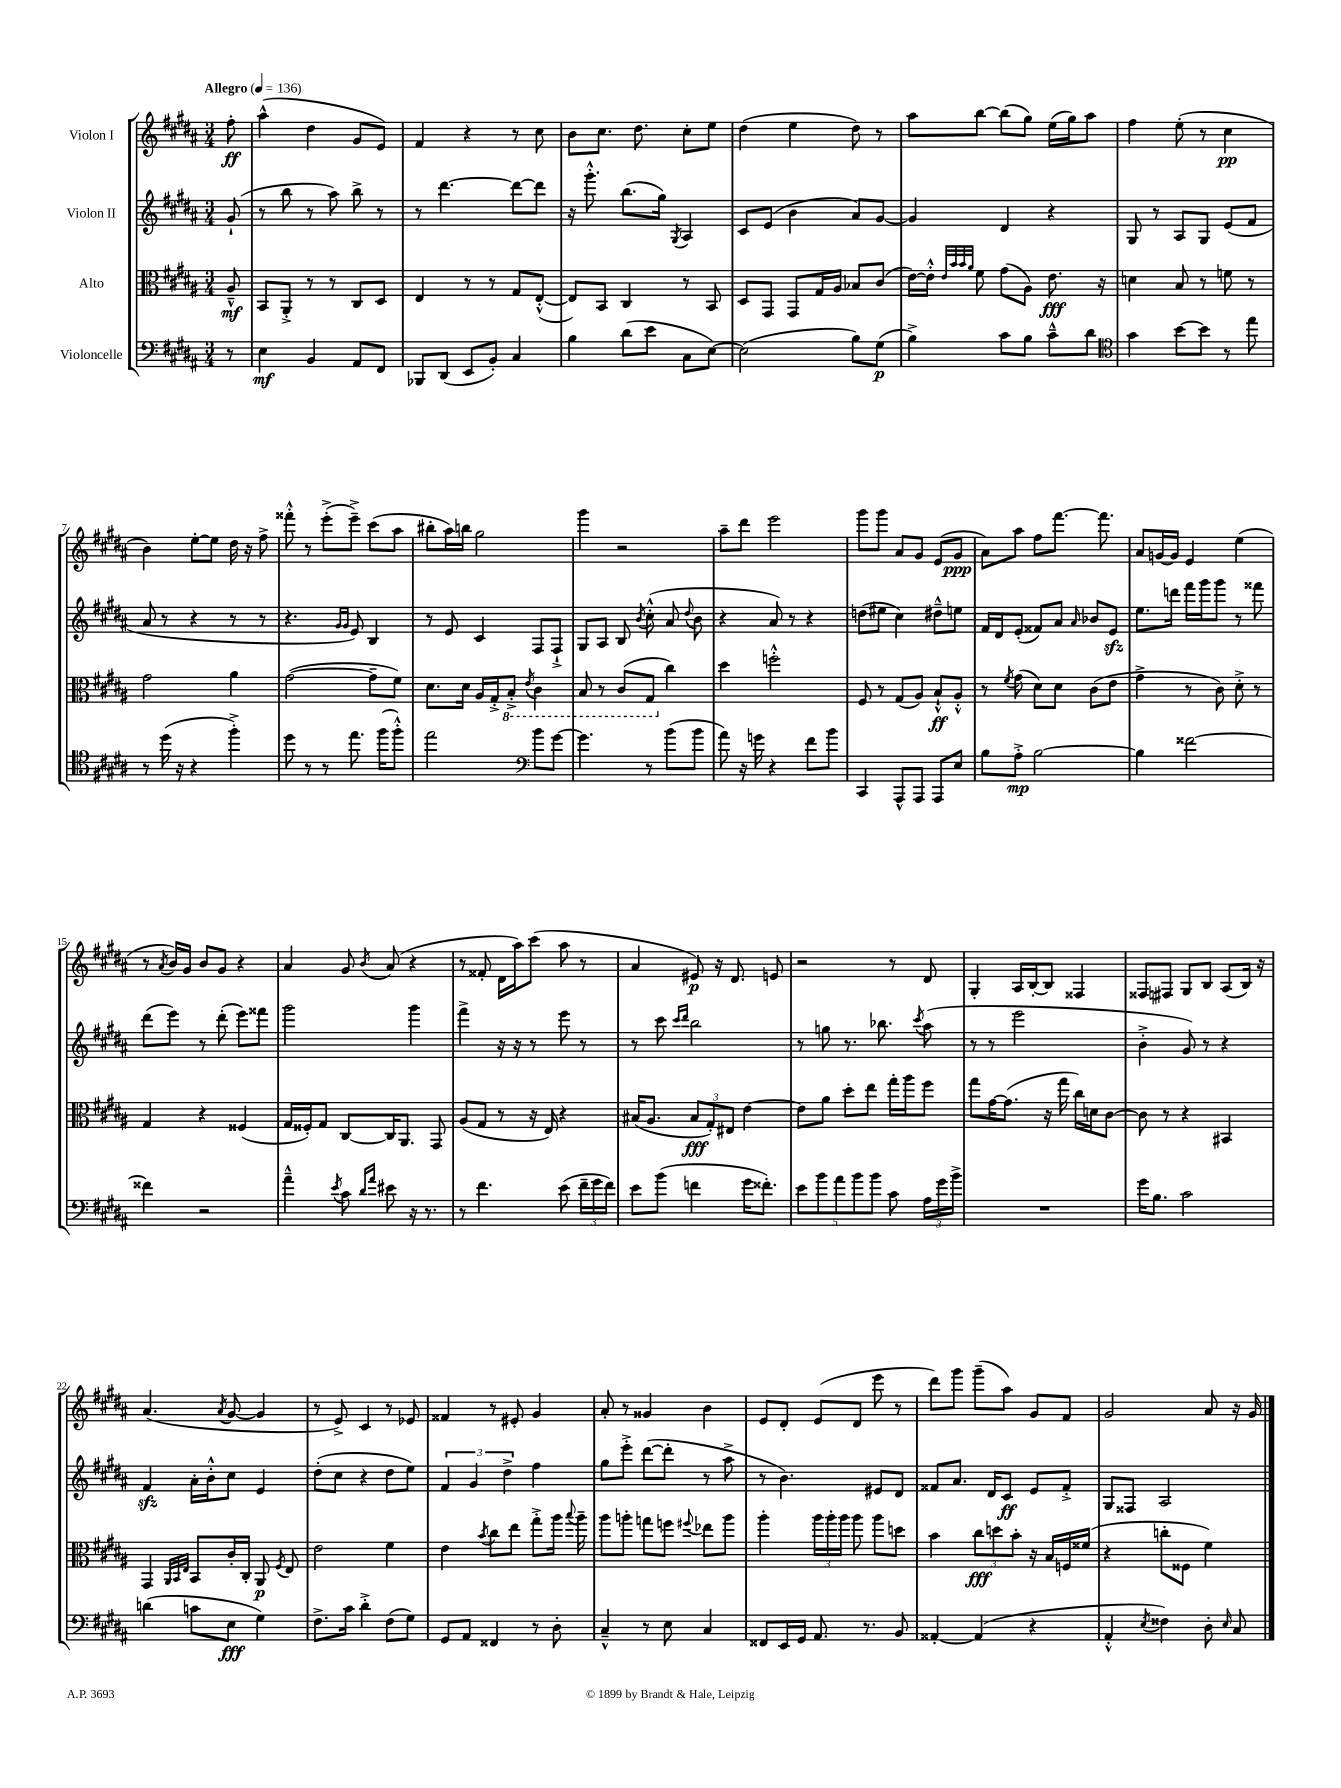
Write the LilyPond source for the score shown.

<<
\new StaffGroup <<
\new Staff = "s0" \with { instrumentName = "Violon I" } {
    \clef treble \key b \major \numericTimeSignature \time 3/4 \partial 8 \tempo "Allegro" 4 = 136
    \autoBeamOff fis''8-.\ff |
    ais''4-^( dis''4 gis'8[ e'8]) |
    fis'4 r4 r8 cis''8 |
    b'8[ cis''8.] dis''8. cis''8[-. e''8] |
    dis''4( e''4 dis''8) r8 |
    ais''8[ b''8]~ b''8[( gis''8]) e''16[( gis''16) ais''8] |
    fis''4 e''8-.( r8 cis''4\pp |
    b'4) e''8[~-. e''8] dis''16 r16 fis''8-> |
    fisis'''8-.-^ r8 e'''8[-.->( e'''8]--->) cis'''8[( ais''8] |
    bis''8[-. ais''16) b''16] gis''2 |
    gis'''4 r2 |
    ais''8[-- dis'''8] e'''2 |
    gis'''8[ gis'''8] ais'8[ gis'8] e'8[( gis'8]\ppp |
    ais'8[) ais''8] fis''8[ fis'''8.]~ fis'''8. |
    ais'8[ g'16~ g'16] e'4 e''4( |
    r8 \acciaccatura { ais'8 } b'16[) gis'16] b'8[ gis'8] r4 |
    ais'4 gis'8 \acciaccatura { b'8 } ais'8( r4 |
    r8 fisis'8-. dis'16[ ais''16) cis'''8]( ais''8 r8 |
    ais'4 eis'8\p) r16 dis'8. e'8 |
    r2 r8 dis'8 |
    gis4-. ais16[ b16~-. b8] fisis4 |
    fisis8[ fis8] gis8[ b8] ais8[( b16]) r16 |
    ais'4.( \acciaccatura { ais'8 } gis'8~ gis'4 |
    r8 e'8->) cis'4 r8 ees'8 |
    fisis'4 r8 eis'8-. gis'4 |
    ais'8-. r8 gisis'4 b'4 |
    e'8[ dis'8]-. e'8[( dis'8] e'''8 r8 |
    dis'''8[) gis'''8] gis'''8[--( ais''8]) gis'8[ fis'8] |
    gis'2 ais'8 r16 gis'16 \bar "|." |
}
\new Staff = "s1" \with { instrumentName = "Violon II" } {
    \clef treble \key b \major \numericTimeSignature \time 3/4 \partial 8
    \autoBeamOff gis'8-!( |
    r8 b''8 r8 ais''8) b''8-> r8 |
    r8 dis'''4.~ dis'''8[~ dis'''8] |
    r16 gis'''8.-.-^ b''8.[( gis''16]) \acciaccatura { gis8 } ais4 |
    cis'8[ e'8]( b'4 ais'8[) gis'8]~ |
    gis'4 dis'4 r4 |
    gis8 r8 ais8[ gis8] e'8[( fis'8] |
    ais'8 r8 r4 r8 r8 |
    r4. \grace { gis'16[ gis'16] } e'8) b4 |
    r8 e'8 cis'4 fis8[ fis8]-!-> |
    gis8[ ais8] b8 \acciaccatura { b'8 } cis''8-.-^( ais'8 \appoggiatura { dis''8 } b'8 |
    r4 ais'8) r8 r4 |
    d''8[( eis''8] cis''4) dis''8[---^ e''8] |
    fis'16[ dis'16 e'8]-.( fisis'8[) ais'8] \grace { ais'16 } bes'8[ e'8]\sfz |
    e''8.[ d'''16] fis'''16[ gis'''16 gis'''8] r8 fisis'''8 |
    dis'''8[( e'''8]) r8 dis'''8-.( e'''8[) fisis'''8] |
    gis'''2 gis'''4 |
    fis'''4-> r16 r16 r8 e'''8 r8 |
    r8 cis'''8 \grace { cis'''16[ dis'''16] } b''2 |
    r8 g''8 r8. bes''8. \acciaccatura { cis'''8 } ais''8( |
    r8 r8 e'''2 |
    b'4-.-> gis'8) r8 r4 |
    fis'4\sfz ais'16[-. b'16-.-^ cis''8] e'4 |
    dis''8[-.( cis''8] r4 dis''8[ e''8]) |
    \tuplet 3/2 { fis'4 gis'4 dis''4-> } fis''4 |
    gis''8[ e'''8]-.-> dis'''8[~( dis'''8]-. r8 ais''8-> |
    r8 b'4.) eis'8[ dis'8] |
    fisis'8[ ais'8.] dis'16[ cis'8]\ff e'8[ fisis'8]-.-> |
    gis8[ fisis8] ais2 \bar "|." |
}
\new Staff = "s2" \with { instrumentName = "Alto" } {
    \clef alto \key b \major \numericTimeSignature \time 3/4 \partial 8
    \autoBeamOff ais8---^\mf |
    b,8[ ais,8]-.-> r8 r8 cis8[ dis8] |
    e4 r8 r8 gis8[ e8]~-.-^( |
    e8[) b,8] cis4 r8 b,8 |
    dis8[ gis,8] gis,8[ gis16 ais16] bes8[ cis'8]( |
    e'16[~) e'16]-.-^ \grace { e'32[ b'32 b'32 ais'32] } fis'8 gis'8[( ais8]) e'8.\fff r16 |
    d'4 b8 r8 f'8 r8 |
    gis'2 ais'4 |
    gis'2~( gis'8[-- fis'8]) |
    dis'8.[ dis'16] ais16[ gis16-.-> \ottava #-1 b,8]-.-> \acciaccatura { e8 } cis4 |
    b,8 r8 cis8[( gis,8] \ottava #0 cis''4) |
    dis''4 f''2-.-^ |
    fis8 r8 gis8[( ais8]) b8[-!-^\ff ais8]-.-^ |
    r8 \acciaccatura { fis'8 } gis'8( dis'8[) dis'8] cis'8[( e'8] |
    gis'4-> r8 cis'8) dis'8-.-> r8 |
    gis4 r4 fisis4( |
    gis16[ fisis16-.) gis8] cis8[~ cis16 ais,8.] gis,8 |
    ais8[( gis8] r8 r16 e16) r4 |
    bis16[( ais8.] \tuplet 3/2 { bis8[\fff gis8-.) eis8] } e'4~ |
    e'8[ ais'8] dis''8[-. e''8] gis''16[-. ais''16 fis''8] |
    gis''8[ gis'16~ gis'8.]( r16 gis''16 cis''16[) d'16 cis'8]~ |
    cis'8 r8 r4 bis,4 |
    gis,4 \grace { ais,32[ b,32 e32] } b,8[ cis'16-. cis16]-. ais,8\p \acciaccatura { fis8 } e8 |
    e'2 fis'4 |
    e'4 \acciaccatura { b'8 } cis''8[ e''8] gis''8[-.-> ais''16] \appoggiatura { b''8 } ais''16-- |
    ais''8[ a''8]-. g''8[ f''8] \appoggiatura { fis''8 } ees''8[ a''8] |
    ais''4-. \tuplet 3/2 { ais''16[ ais''16-. ais''16] } ais''8 ais''8[ d''8] |
    b'4 \tuplet 3/2 { cis''8[\fff d''8 b'8]-. } r16 b16[ f16 fisis'16]( |
    r4 c''8[-. fisis8] fis'4) \bar "|." |
}
\new Staff = "s3" \with { instrumentName = "Violoncelle" } {
    \clef bass \key b \major \numericTimeSignature \time 3/4 \partial 8
    \autoBeamOff r8 |
    e4\mf b,4 ais,8[ fis,8] |
    bes,,8[ dis,8]( e,8[ b,8]-.) cis4 |
    b4 dis'8[( e'8] cis8[ e8]~) |
    e2( b8[) gis8]\p( |
    b4->) cis'8[ b8] cis'8[---^ dis'8] |
    \clef tenor gis'4 b'8[~ b'8] r8 e''8 |
    r8 dis''16( r16 r4 fis''4-.->) |
    dis''8 r8 r8 e''8. fis''16[( fis''8]-.-^) |
    e''2 \clef bass b'8[ gis'8]~ |
    gis'4. r8 b'8[( b'8] |
    ais'8) r16 g'16 r4 fis'8[ b'8] |
    cis,4 ais,,8[-^ ais,,8] ais,,8[ e8] |
    b8[ ais8]-.->\mp b2~ |
    b4 fisis'2~ |
    fisis'4 r2 |
    ais'4---^ \acciaccatura { e'8 } cis'8 \grace { dis'16[ ais'16] } eis'8 r16 r8. |
    r8 fis'4. e'8( \tuplet 3/2 { fis'16[-- gis'16 fis'16]) } |
    e'8[ b'8]( f'4 gis'16[ fisis'8.]-.) |
    \tuplet 5/4 { e'8[ b'8 ais'8 b'8 b'8] } cis'8 \tuplet 3/2 { ais16[ gis'16 b'16]-> } |
    R2. |
    gis'16[ b8.] cis'2 |
    d'4( c'8[ e8]\fff gis4) |
    fis8.[-> cis'16] dis'4-.-> fis8[( gis8]) |
    gis,8[ ais,8] fisis,4 r8 dis8-. |
    cis4---^ r8 e8 cis4 |
    fisis,8[ e,16 gis,16] ais,8. r8. b,8 |
    aisis,4~-. aisis,4( r4 |
    ais,4-.-^ \acciaccatura { e8 } fisis4) dis8-. \grace { e16 } cis8 \bar "|." |
}
>>
>>
